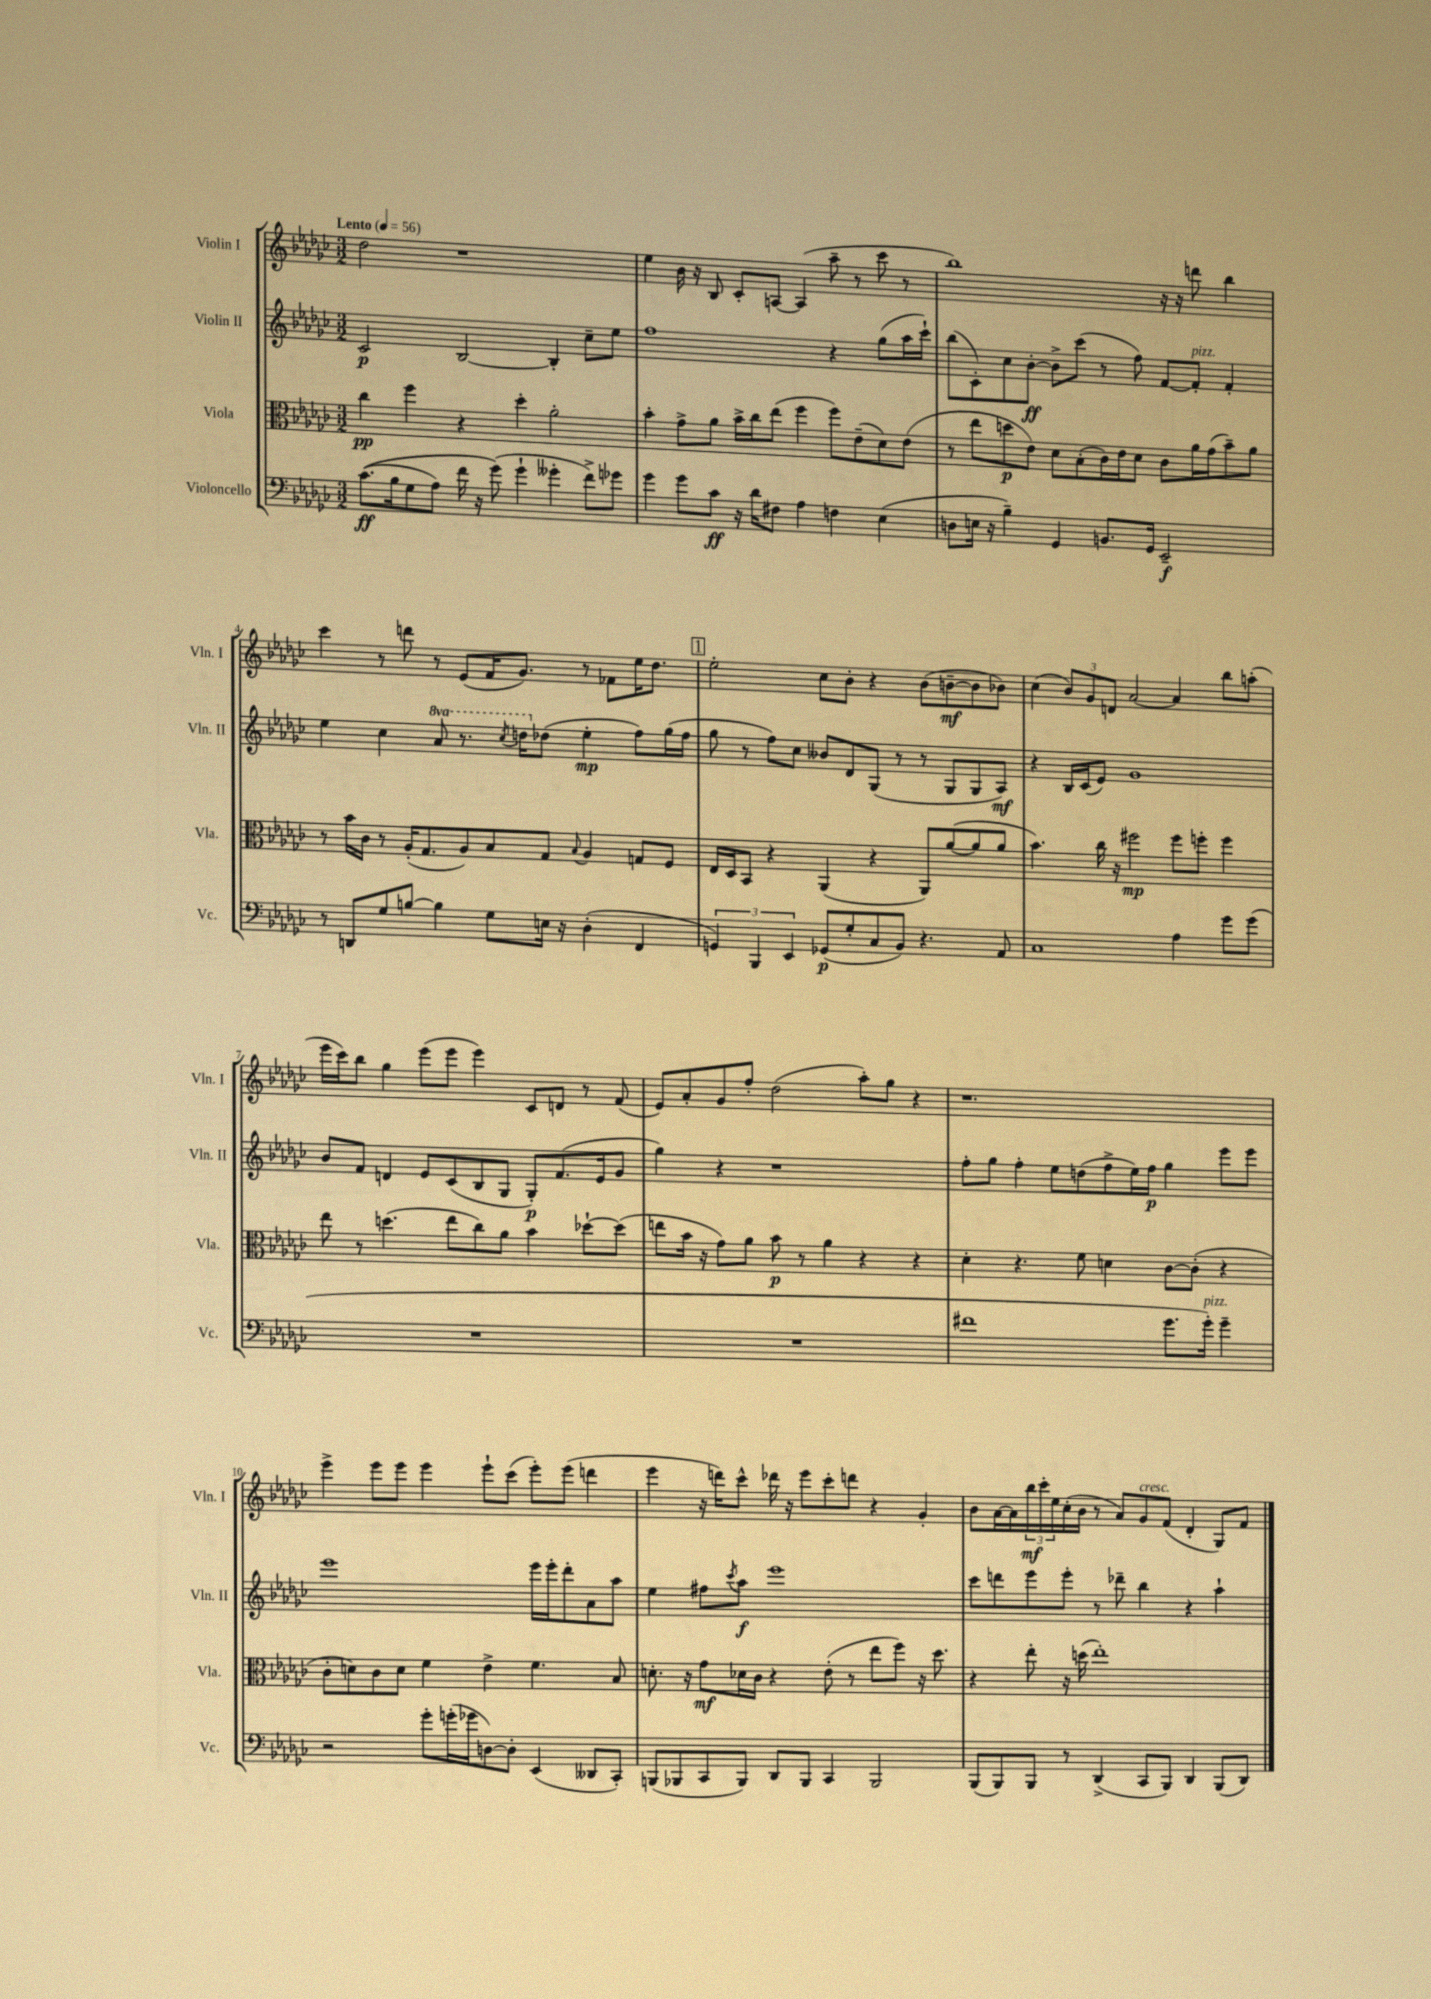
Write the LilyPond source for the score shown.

<<
\new StaffGroup <<
\new Staff = "s0" \with { instrumentName = "Violin I" shortInstrumentName = "Vln. I" } {
    \clef treble \key ges \major \numericTimeSignature \time 3/2 \tempo "Lento" 4 = 56
    des''2 r1 |
    ees''4 bes'16 r16 bes8 ces'8-. a8~ a4( aes''8-- r8 ces'''8 r8 |
    bes''1) r16 r16 d'''8 bes''4 |
    ces'''4 r8 d'''8 r8 ees'8( f'16 ges'8.) r8 fes'8 ees''16 des''8. |
    \mark \markup { \box "1" } ees''2-. ces''8 bes'8-. r4 bes'8( b'8~--\mf b'8 bes'8) |
    ces''4( \tuplet 3/2 { bes'8) ges'8 d'8 } aes'2~ aes'4 bes''8 a''8-.( |
    ees'''16 ces'''16) bes''8 ges''4 ees'''8( ees'''8 ees'''4) ces'8 d'8 r8 f'8( |
    ees'8) aes'8-. ges'8 f''8-. des''2( aes''8-.) ges''8 r4 |
    r1. |
    ees'''4-> ees'''8 ees'''8 ees'''4 ees'''8-! ces'''8( ees'''8-.) ees'''8( d'''4 |
    ees'''4 r16 d'''16) ces'''8-^ des'''16 r16 ees'''8 ces'''8-. d'''8 r4 ges'4-. |
    bes'8 aes'16~ aes'16 \tuplet 3/2 { bes''16\mf ces'''16-. ees''16 } ces''16-.( bes'16 r8 aes'8) ges'8^\markup { \italic "cresc." } f'8( des'4-. ges8) f'8 \bar "|." |
}
\new Staff = "s1" \with { instrumentName = "Violin II" shortInstrumentName = "Vln. II" } {
    \clef treble \key ges \major \numericTimeSignature \time 3/2 \set Staff.ottavationMarkups = #ottavation-simple-ordinals
    ces'2\p bes2~ bes4-. ces''8-- ees''8 |
    f''1 r4 ges''8( aes''16 ces'''16-!) |
    bes''8( ces'8-.) ces''8 bes'8~-.\ff bes'8-> ces'''8( r8 f''8) f'8~ f'8-.^\markup { \italic "pizz." } f'4-. |
    ees''4 ces''4 \ottava #1 aes''8 r8. \acciaccatura { ces'''8 } d'''16 \ottava #0 des''!8( ees''4-.\mp f''8) ges''16( f''16 |
    \mark \markup { \box "1" } ges''8 r8 f''8) ces''8 beses'8 des'8 ges8( r8 r8 ges8 ges8 aes8\mf) |
    r4 bes16 ces'16( ees'8) ges'1 |
    bes'8 f'8 d'4 ees'8 ces'8( bes8 ges8 ges8-.\p) f'8.( ees'16 ges'8 |
    ges''4) r4 r1 |
    f''8-. ges''8 f''4-. ees''8 d''8( f''8-> ees''16) f''16\p ges''4 ees'''8 ees'''8 |
    ees'''1 ees'''16 ees'''16-. des'''8-. aes'8 aes''8 |
    ees''4 fis''8 \acciaccatura { ces'''8 } aes''8\f ees'''1 |
    ces'''8 d'''8 ees'''8 ees'''8-. r8 des'''8-- bes''4 r4 aes''4-! \bar "|." |
}
\new Staff = "s2" \with { instrumentName = "Viola" shortInstrumentName = "Vla." } {
    \clef alto \key ges \major \numericTimeSignature \time 3/2
    ces''4\pp f''4 r4 des''4-. aes'2-. |
    bes'4-. ges'8-> aes'8 bes'16-> ces''16 ees''8( f''4 f''8) ees'8--( des'8) ees'8( |
    r8 ees''8 d''8\p ees'8) des'8 bes8-.( ces'16) ees'16 des'8 ces'8 aes'16 ges'16( bes'8--) aes'8 |
    r8 bes'16 ces'16 r8 aes16-.( ges8. aes8) bes8 ges8 \appoggiatura { bes8 } aes4 g8 f8 |
    \mark \markup { \box "1" } ees16 des16 bes,8 r4 aes,4( r4 aes,8) aes'8~( aes'8 aes'8 |
    bes'4.) ces''16 r16 fis''2\mp fis''8 f''8-. f''4 |
    ees''8 r8 d''4.( ees''8 ces''8) aes'8 bes'4 des''8~-! des''8( |
    e''8 bes'16 r16 ges'8) aes'8 bes'8\p r8 aes'4 r4 r4 |
    des'4-. r4. f'8 d'4 ces'8~ ces'8-.( r4 |
    ces'8-. d'8) ces'8 d'8 f'4 ees'4-> f'4. bes8 |
    d'8.-. r16 ges'8\mf des'16 ces'16 r4 ees'8-.( r8 ees''8 f''8) r16 des''8. |
    r4 ees''8-. r16 d''16( ees''1-.) \bar "|." |
}
\new Staff = "s3" \with { instrumentName = "Violoncello" shortInstrumentName = "Vc." } {
    \clef bass \key ges \major \numericTimeSignature \time 3/2
    ces'8.\ff(\( bes16 ges8 aes8) f'16 r16 ges'8(\) ges'4-! geses'4-. f'8->) ges'8 |
    ges'4 ges'8 ces'8\ff r16 des'16 fis8 aes4 f4 ees4( |
    d8 e16 r16 bes4--) ges,4 b,8. ges,16 ees,2--\f |
    r8 d,8 ges8 b8~ b4 ges8 e16 r16 des4-.( f,4 |
    \mark \markup { \box "1" } \tuplet 3/2 { g,4) bes,,4 ees,4 } ges,8\p( ges8-. ces8 bes,8) r4. aes,8 |
    ces1 aes4 ges'8 ges'8( |
    R1. |
    R1. |
    fis'1 ges'8. ges'16-.^\markup { \italic "pizz." }) ges'4-- |
    r2 ges'8-. g'16-.( ges'16 d8~) d8-. ees,4( deses,8 ces,8-.) |
    b,,8( bes,,8 ces,8 bes,,8) des,8 bes,,8 ces,4 bes,,2 |
    bes,,8( bes,,8) bes,,8 r8 des,4->( ces,8 bes,,8) des,4 bes,,8( des,8) \bar "|." |
}
>>
>>
